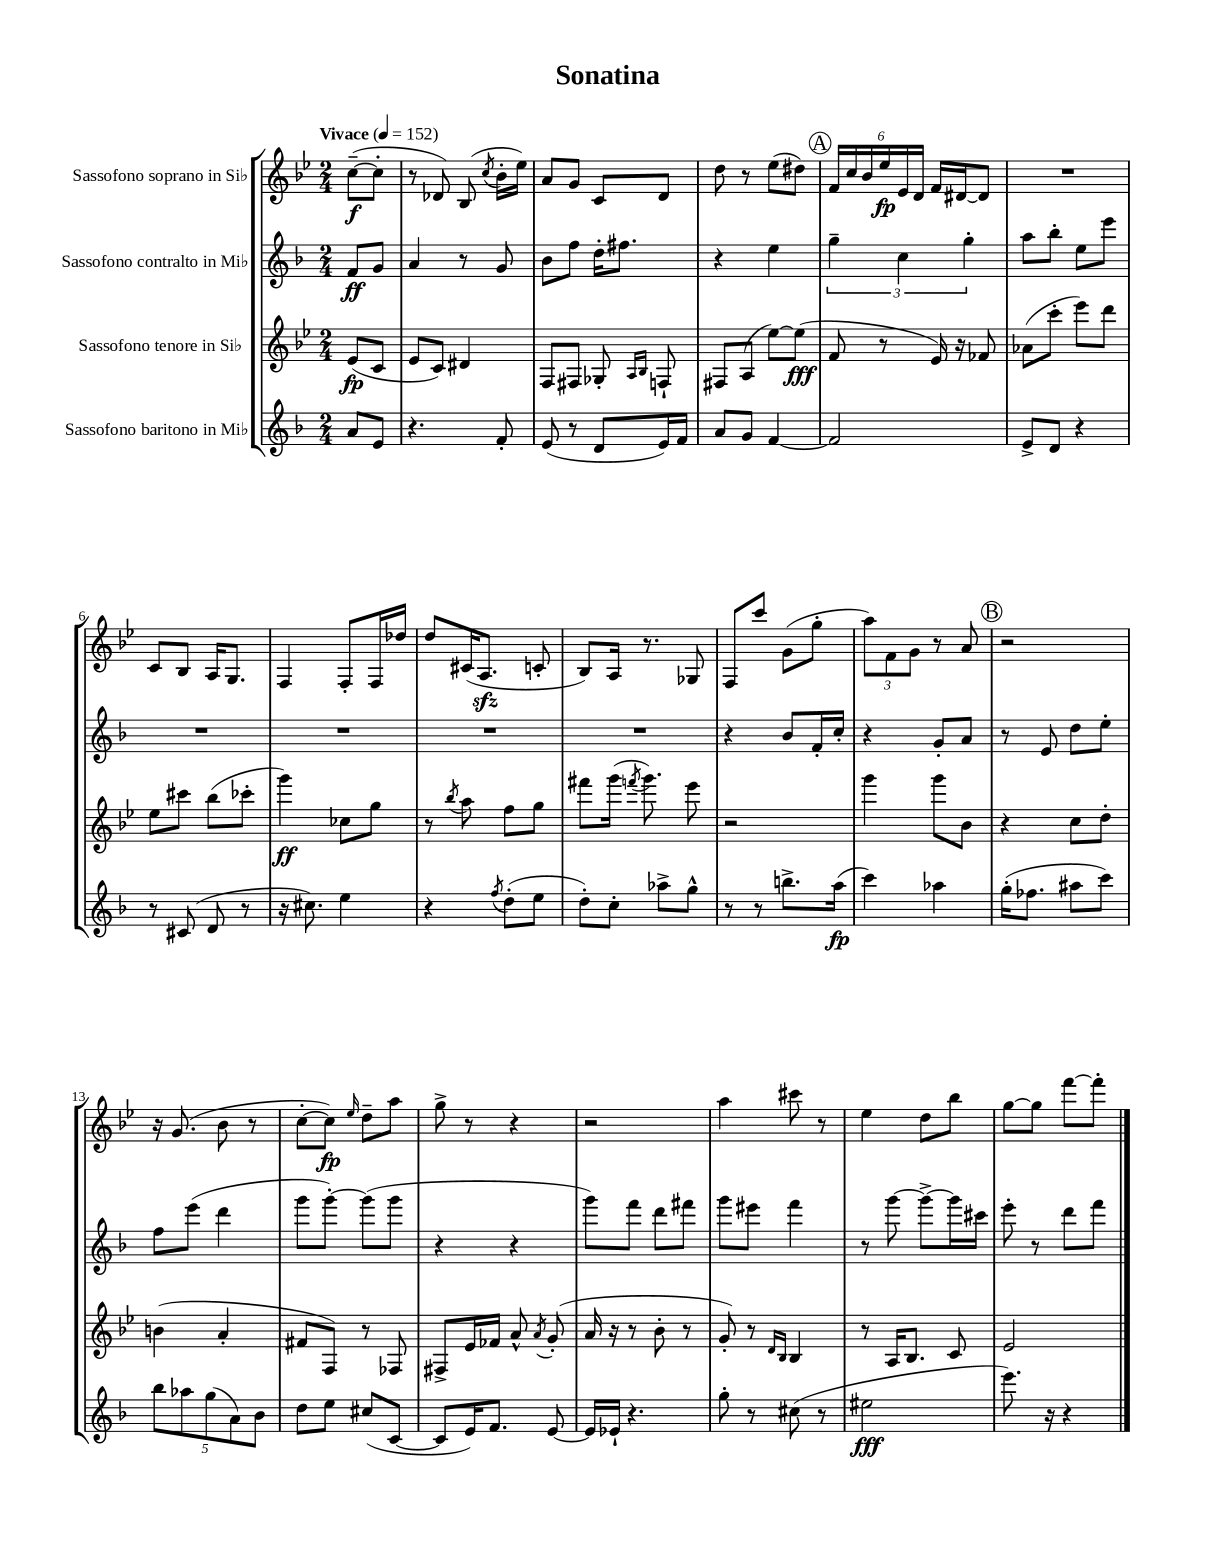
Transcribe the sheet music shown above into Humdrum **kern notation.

**kern	**dynam	**kern	**dynam	**kern	**dynam	**kern	**dynam
*part4	*part4	*part3	*part3	*part2	*part2	*part1	*part1
*staff4	*staff4	*staff3	*staff3	*staff2	*staff2	*staff1	*staff1
*I"Sassofono baritono in Mi♭	*	*I"Sassofono tenore in Si♭	*	*I"Sassofono contralto in Mi♭	*	*I"Sassofono soprano in Si♭	*
*clefG2	*	*clefG2	*	*clefG2	*	*clefG2	*
*k[b-]	*	*k[b-e-]	*	*k[b-]	*	*k[b-e-]	*
*M2/4	*	*M2/4	*	*M2/4	*	*M2/4	*
*MM152	*	*MM152	*	*MM152	*	*MM152	*
=	=	=	=	=	=	=	=
!	!	!	!	!	!	!LO:TX:a:B:t=Vivace	!
8a/L	.	(8e-/L	fp	8f/L	ff	([8cc~\L	f
8e/J	.	8c/J	.	8g/J	.	8cc'\J]	.
=1	=1	=1	=1	=1	=1	=1	=1
4.r	.	8e-/L	.	4a/	.	8r	.
.	.	8c/J)	.	.	.	8d-X/)	.
.	.	4d#X/	.	8r	.	(8B-/	.
.	.	.	.	.	.	8qcc/	.
8f'/	.	.	.	8g/	.	16b-'\LL	.
.	.	.	.	.	.	16ee-\JJ)	.
=2	=2	=2	=2	=2	=2	=2	=2
(8e/	.	8F/L	.	8b-\L	.	8a/L	.
8r	.	8F#X/J	.	8ff\J	.	8g/J	.
8d/L	.	8G-X'/	.	16dd'\KL	.	8c/L	.
.	.	.	.	8.ff#X\J	.	.	.
.	.	16qqA/LL	.	.	.	.	.
.	.	16qqB-/JJ	.	.	.	.	.
16e/L)	.	8Fn`/	.	.	.	8d/J	.
16f/JJ	.	.	.	.	.	.	.
=3	=3	=3	=3	=3	=3	=3	=3
8a/L	.	8F#X/L	.	4r	.	8dd\	.
8g/J	.	(8A/J	.	.	.	8r	.
[4f/	.	[8ee-\L)	.	4ee\	.	(8ee-\L	.
.	.	(8ee-\J]	fff	.	.	8dd#X\J)	.
!!LO:REH:place=s1:t=A
=4	=4	=4	=4	=4	=4	=4	=4
2f/]	.	8f/	.	6gg~\	.	24f/LL	.
.	.	.	.	.	.	24cc/	.
.	.	.	.	.	.	24b-/	.
.	.	8r	.	.	.	24ee-/	fp
.	.	.	.	6cc\	.	24e-/	.
.	.	.	.	.	.	24d/JJ	.
.	.	16e-/)	.	.	.	16f/LL	.
.	.	16r	.	.	.	[16d#X/J	.
.	.	.	.	6gg'\	.	.	.
.	.	8f-X/	.	.	.	8d#/J]	.
=5	=5	=5	=5	=5	=5	=5	=5
8e^/L	.	(8a-X\L	.	8aa\L	.	2r	.
8d/J	.	8ccc'\J	.	8bb-'\J	.	.	.
4r	.	8eee-\L)	.	8ee\L	.	.	.
.	.	8ddd\J	.	8eee\J	.	.	.
!!LO:LB:g=z
=6	=6	=6	=6	=6	=6	=6	=6
8r	.	8ee-\L	.	2r	.	8c/L	.
(8c#X/	.	8ccc#X\J	.	.	.	8B-/J	.
8d/	.	(8bb-\L	.	.	.	16A/KL	.
.	.	.	.	.	.	8.G/J	.
8r	.	8ccc-X'\J	.	.	.	.	.
=7	=7	=7	=7	=7	=7	=7	=7
16r	.	4ggg\)	ff	2r	.	4F/	.
8.cc#X\)	.	.	.	.	.	.	.
4ee\	.	8cc-X\L	.	.	.	8F'/L	.
.	.	8gg\J	.	.	.	16F/L	.
.	.	.	.	.	.	16dd-X/JJ	.
=8	=8	=8	=8	=8	=8	=8	=8
4r	.	8r	.	2r	.	8dd/L	.
.	.	8qbb-/	.	.	.	.	.
.	.	8aa\	.	.	.	(16c#X/K	.
.	.	.	.	.	.	8.Azz/J	.
8qff/	.	.	.	.	.	.	.
(8dd'\L	.	8ff\L	.	.	.	.	.
8ee\J	.	8gg\J	.	.	.	8cn'/	.
=9	=9	=9	=9	=9	=9	=9	=9
8dd'\L)	.	8fff#X\L	.	2r	.	8B-/L)	.
8cc'\J	.	(16ggg\Jk	.	.	.	16A/Jk	.
.	.	8qfffn/	.	.	.	.	.
.	.	8.ggg\)	.	.	.	8.r	.
8aa-X^\L	.	.	.	.	.	.	.
8gg^^\J	.	8eee-\	.	.	.	8G-X/	.
=10	=10	=10	=10	=10	=10	=10	=10
8r	.	2r	.	4r	.	8F/L	.
8r	.	.	.	.	.	8ccc/J	.
8.bbn^\L	.	.	.	8b-/L	.	(8g\L	.
.	.	.	.	16f'/L	.	8gg'\J	.
(16aa\Jk	fp	.	.	16cc'/JJ	.	.	.
=11	=11	=11	=11	=11	=11	=11	=11
4ccc\)	.	4ggg\	.	4r	.	12aa\L)	.
.	.	.	.	.	.	12f\	.
.	.	.	.	.	.	12g\J	.
4aa-X\	.	8ggg\L	.	8g'/L	.	8r	.
.	.	8b-\J	.	8a/J	.	8a/	.
!!LO:REH:place=s1:t=B
=12	=12	=12	=12	=12	=12	=12	=12
(16gg'\KL	.	4r	.	8r	.	2r	.
8.ff-X\J	.	.	.	.	.	.	.
.	.	.	.	8e/	.	.	.
8aa#X\L	.	8cc\L	.	8dd\L	.	.	.
8ccc\J)	.	8dd'\J	.	8ee'\J	.	.	.
!!LO:LB:g=z
=13	=13	=13	=13	=13	=13	=13	=13
10bb-\L	.	(4bn\	.	8ff\L	.	16r	.
.	.	.	.	.	.	(8.g/	.
10aa-X\	.	.	.	.	.	.	.
.	.	.	.	(8eee\J	.	.	.
(10gg\	.	.	.	.	.	.	.
.	.	4a'/	.	4ddd\	.	8b-\	.
10a\)	.	.	.	.	.	.	.
.	.	.	.	.	.	8r	.
10b-\J	.	.	.	.	.	.	.
=14	=14	=14	=14	=14	=14	=14	=14
8dd\L	.	8f#X/L	.	8ggg\L	.	[8cc'\L	.
8ee\J	.	8F/J)	.	[8ggg'\J)	.	8cc\J])	fp
.	.	.	.	.	.	16qqee-/	.
(8cc#X/L	.	8r	.	(8ggg\L]	.	8dd~\L	.
[8c/J	.	8F-X/	.	8ggg\J	.	8aa\J	.
=15	=15	=15	=15	=15	=15	=15	=15
8c/L]	.	8F#X^/L	.	4r	.	8gg^\	.
16e/K)	.	16e-/L	.	.	.	8r	.
8.f/J	.	16f-X/JJ	.	.	.	.	.
.	.	8a^^/	.	4r	.	4r	.
.	.	8qa/	.	.	.	.	.
[8e/	.	(8g'/	.	.	.	.	.
=16	=16	=16	=16	=16	=16	=16	=16
16e/LL]	.	16a/	.	8ggg\L)	.	2r	.
16e-X`/JJ	.	16r	.	.	.	.	.
4.r	.	8r	.	8fff\J	.	.	.
.	.	8b-'\	.	8ddd\L	.	.	.
.	.	8r	.	8fff#X\J	.	.	.
=17	=17	=17	=17	=17	=17	=17	=17
8gg'\	.	8g'/)	.	8ggg\L	.	4aa\	.
8r	.	8r	.	8eee#X\J	.	.	.
.	.	16qqd/LL	.	.	.	.	.
.	.	16qqB-/JJ	.	.	.	.	.
(8cc#X\	.	4B-/	.	4fff\	.	8ccc#X\	.
8r	.	.	.	.	.	8r	.
=18	=18	=18	=18	=18	=18	=18	=18
2ee#X\	fff	8r	.	8r	.	4ee-\	.
.	.	16A/KL	.	[8ggg\	.	.	.
.	.	8.B-/J	.	.	.	.	.
.	.	.	.	8ggg^\L_	.	8dd\L	.
.	.	8c/	.	16ggg\L]	.	8bb-\J	.
.	.	.	.	16ccc#X\JJ	.	.	.
=19	=19	=19	=19	=19	=19	=19	=19
8.eee\)	.	2e-/	.	8eee'\	.	[8gg\L	.
.	.	.	.	8r	.	8gg\J]	.
16r	.	.	.	.	.	.	.
4r	.	.	.	8ddd\L	.	[8fff\L	.
.	.	.	.	8fff\J	.	8fff'\J]	.
==	==	==	==	==	==	==	==
*-	*-	*-	*-	*-	*-	*-	*-
